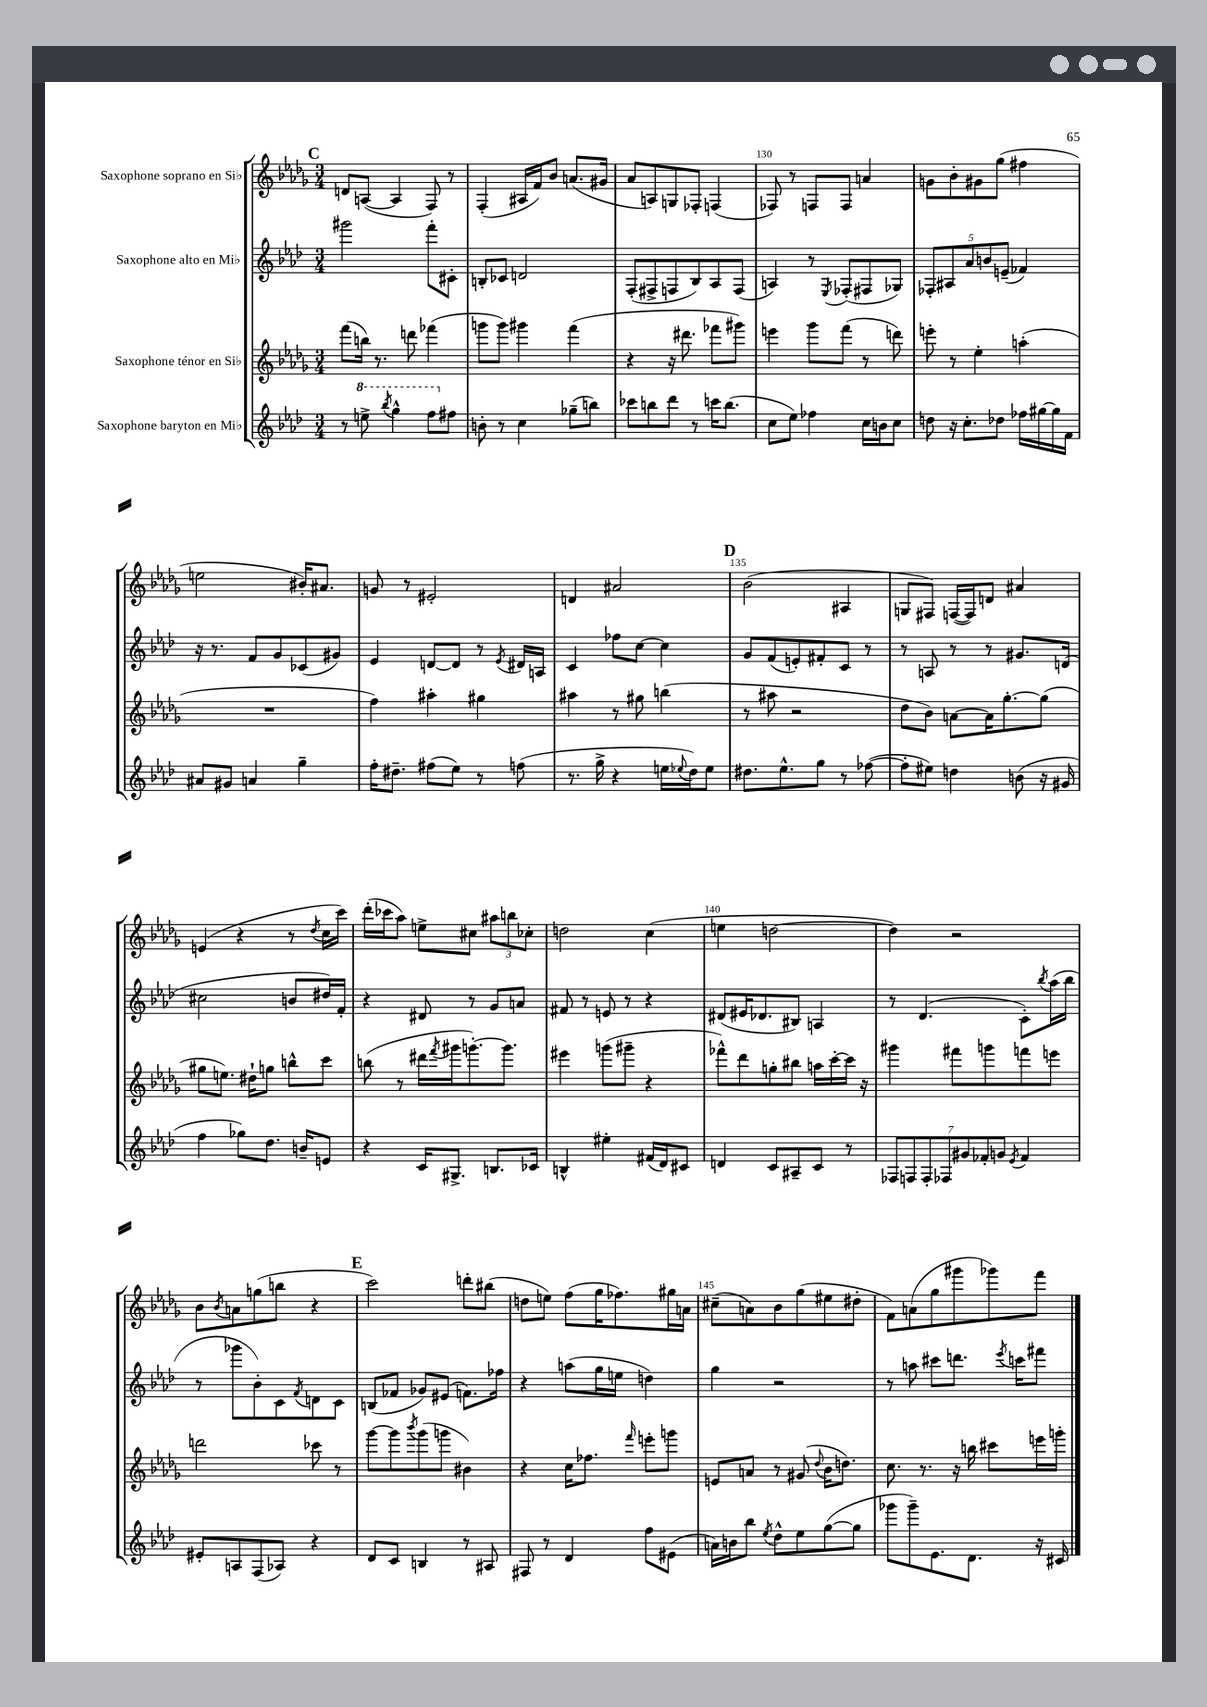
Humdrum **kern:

**kern	**kern	**kern	**kern
*staff4	*staff3	*staff2	*staff1
*clefG2	*clefG2	*clefG2	*clefG2
*k[b-e-a-d-]	*k[b-e-a-d-g-]	*k[b-e-a-d-]	*k[b-e-a-d-g-]
*M3/4	*M3/4	*M3/4	*M3/4
8r	(8fff\L	2ggg#\	8d/L
8eee^\	16bb\Jk)	.	([8A/J
.	8.r	.	.
8qbbb-/	.	.	.
4ggg^^\	.	.	4A/]
.	8ddd\	.	.
8fff\L	(4fff-\	8fff'\L	8F/)
8ff#\J	.	8c#'\J	8r
=	=	=	=
8b'\	8ggg\L	8B'/L	(4F'/
8r	8ggg\J)	8c-/J	.
4cc\	4ggg#\	2d/	16A#/LL
.	.	.	16f/J)
.	.	.	8b-/J
(8gg-~\L	(4fff\	.	(8.a/L
8bb\J)	.	.	.
.	.	.	16g#/Jk
=	=	=	=
8ccc-\L	4r	(8F'/L	8a-/L
8bb\	.	8F#^/	8A/)
8ddd-\J	16r	8F/	8G/
.	8.ddd#\	.	.
8r	.	8B-/)	8F-'/J
16ccc\LK	8fff-\L	8A-/	(4F/
(8.bb\J	.	.	.
.	8ggg#\J)	(8F/J	.
=	=	=	=
8cc\L	4eee\	4A/)	8F-/)
8ee-\J)	.	.	8r
4ff-\	8ggg-\L	8r	8F/L
.	.	8qE-/	.
.	(8fff\J	(8F-'/L	8F/J
16cc\LL	8r	8F#/	4a/
16b\J	.	.	.
8cc\J	8ddd\)	8G-/J)	.
=	=	=	=
8dd\	8eee'\	10F-'/L	8g\L
.	.	10A#/	.
16r	8r	.	8b-'\
8.cc'\L	.	.	.
.	.	10a-/	.
.	4ee-'\	.	8g#\
.	.	10b/	.
8dd-\J	.	.	(8gg-\J
.	.	(10e~/J	.
16ff-\LL	(4aa'\	4f-/)	4ff#\
[16gg#\	.	.	.
16gg#\]	.	.	.
16f\JJ	.	.	.
=	=	=	=
8a#/L	2.r	16r	2ee\
.	.	8.r	.
8g#/J	.	.	.
4a/	.	8f/L	.
.	.	8g/	.
4gg~\	.	(8c-/	16b#'/LK)
.	.	.	8.a#/J
.	.	8g#/J)	.
=	=	=	=
16ff'\LK	4ff\)	4e-/	8g/
8.dd#~\J	.	.	.
.	.	.	8r
(8ff#\L	4aa#'\	[8d/L	2e#'/
8ee-\J)	.	8d/]J	.
8r	4gg#\	8r	.
.	.	8qe-/	.
(8ff\	.	16d#/LL	.
.	.	16A/JJ	.
=	=	=	=
8.r	4aa#\	4c/	4d/
16gg^\	.	.	.
4r	8r	8ff-\L	2a#/
.	8gg#\	[8cc\J	.
16ee\LL	(4bb\	4cc\]	.
8qqee-/	.	.	.
16dd-\J)	.	.	.
8ee-\J	.	.	.
=	=	=	=
8.dd#\L	8r	8g/L	(2b-\
.	8aa#\	(8f/	.
8.ee-^^\	.	.	.
.	2r	8e'/)	.
8gg\J	.	8f#'/	.
8r	.	8c/J	4A#/
([8ff-\	.	8r	.
=	=	=	=
8ff-'\]L	8dd-\L	8r	8G/L
8ee#\J)	8b-\J)	8A/	8F#/J)
4dd\	[8a\L	8r	([16F/LL
.	.	.	16F/]J)
.	16a\]K	8r	8d/J
.	[8.gg-'\	.	.
(8b\	.	8.g#/L	4a#/
16r	(8gg-\]J	.	.
16g#/	.	(16d/Jk	.
=	=	=	=
4ff\	8gg#\L	2cc#\	(4e/
.	8.ee\J)	.	.
8gg-\L)	.	.	4r
.	16dd#`\LK	.	.
8.dd-\J	8gg\J	.	.
.	8bb^^\L	8b/L	8r
16b~/LK	.	.	.
.	.	.	8qdd-/
8e/J	8ccc\J	16dd#/L)	16cc\LL
.	.	16f'/JJ	16ccc\JJ)
=	=	=	=
4r	(8bb\	4r	(16ddd-'\LL
.	.	.	16ccc-\J
.	8r	.	8aa-\J)
16c/LK	16ddd#\LL	8d#/	8ee^\L
.	8qfff/	.	.
8.G#^/J	16ggg#\J	.	.
.	[8.ggg'\)	8r	8cc#\J
8.B/L	.	8g/L	12aa#\L
.	8.ggg\]J	.	.
.	.	.	12bb\
.	.	8a/J	.
.	.	.	12cc-'\J
16c-/Jk	.	.	.
=	=	=	=
4B^^/	4eee#\	8f#/	2dd\
.	.	8r	.
4ee#'\	(8ggg\L	8e/	.
.	8ggg#~\J	8r	.
(16f#/LL	4r	4r	(4cc\
16d-/J)	.	.	.
8c#/J	.	.	.
=	=	=	=
4d/	8fff-^^\L)	(8d#/L	4ee\
.	8ddd-\	16e#/K	.
.	.	8.d-/	.
8c/L	8gg'\	.	[2dd\
8A#~/	8bb#\J	8B#/J)	.
8c/J	16aa\LL	4A/	.
.	[16ccc'\	.	.
8r	16ccc\]JJ	.	.
.	16r	.	.
=	=	=	=
14F-/L	4ggg#\	8r	4dd\])
14F/	.	.	.
.	.	(4.d-/	.
14F'/	.	.	.
14F-/	.	.	.
.	8fff#\L	.	2r
14g#/	.	.	.
14f-'/	.	.	.
.	8ggg\	.	.
14g/J	.	.	.
8qe-/	.	.	.
4f-/	8fff\	8c'\L)	.
.	.	8qbb-/	.
.	8eee\J	(16aa-\L	.
.	.	16bb-\JJ	.
=	=	=	=
8e#'/L	2ddd\	8r	8b-\L
.	.	.	8qb-/
8A/	.	8ggg-\L	8a\
(8F/	.	8b-'\)	(8gg\
8A-/J)	.	8c\	8bb\J
.	.	8qf/	.
4r	8ccc-\	8d\	4r
.	8r	8c\J	.
=	=	=	=
8d-/L	[8ggg-\L	(8B/L	2ccc\)
8c/J	8ggg-\]	8f-/J	.
.	8qbbb-/	.	.
4B/	(8ggg-\	8g-/L)	.
.	8ggg\J	(8e#/J	.
8r	4b#\)	8.f\L)	8ddd'\L
8A#/	.	.	(8bb#\J
.	.	16ff-\Jk	.
=	=	=	=
8F#/	4r	4r	8dd\L
8r	.	.	8ee\J)
4d-/	16cc\LK	(8aa\L	(8ff\L
.	8.ff-\J	.	.
.	.	16gg\L	16gg-\K
.	.	16ee\JJ	8.ff-\)
.	16qqfff/	.	.
8ff\L	8eee'\L	4dd\)	.
(8e#\J	8ggg\J	.	16gg#\L
.	.	.	16a\JJ
=	=	=	=
16a\LL)	8e/L	4gg\	(8cc#~\L
16b\J	.	.	.
8bb-\J	8a/J	.	8a\)
8qee-/	.	.	.
8dd-^^\L	8r	2r	8b-\
8ee-\	(8g#/	.	(8gg-\
.	8qqdd-/	.	.
([8gg\	16b-\LK	.	8ee#\
.	8.dd\J)	.	.
8gg\]J	.	.	8dd#'\J
=	=	=	=
8ggg-\L	8.cc\	8r	8f\L)
8ggg-~\)	.	8aa\	(8a\
.	8.r	.	.
8.e-\	.	8ccc#\L	8gg-\
.	16r	8.ddd\J	8ggg#\
8.d-\J	16bb\	.	.
.	8ccc#\L	.	8ggg-\)
.	.	8qeee-/	.
.	.	16ccc\LK	.
16r	16eee\L	8fff#\J	8fff\J
16c#/	16ggg'\JJ	.	.
==	==	==	==
*-	*-	*-	*-
